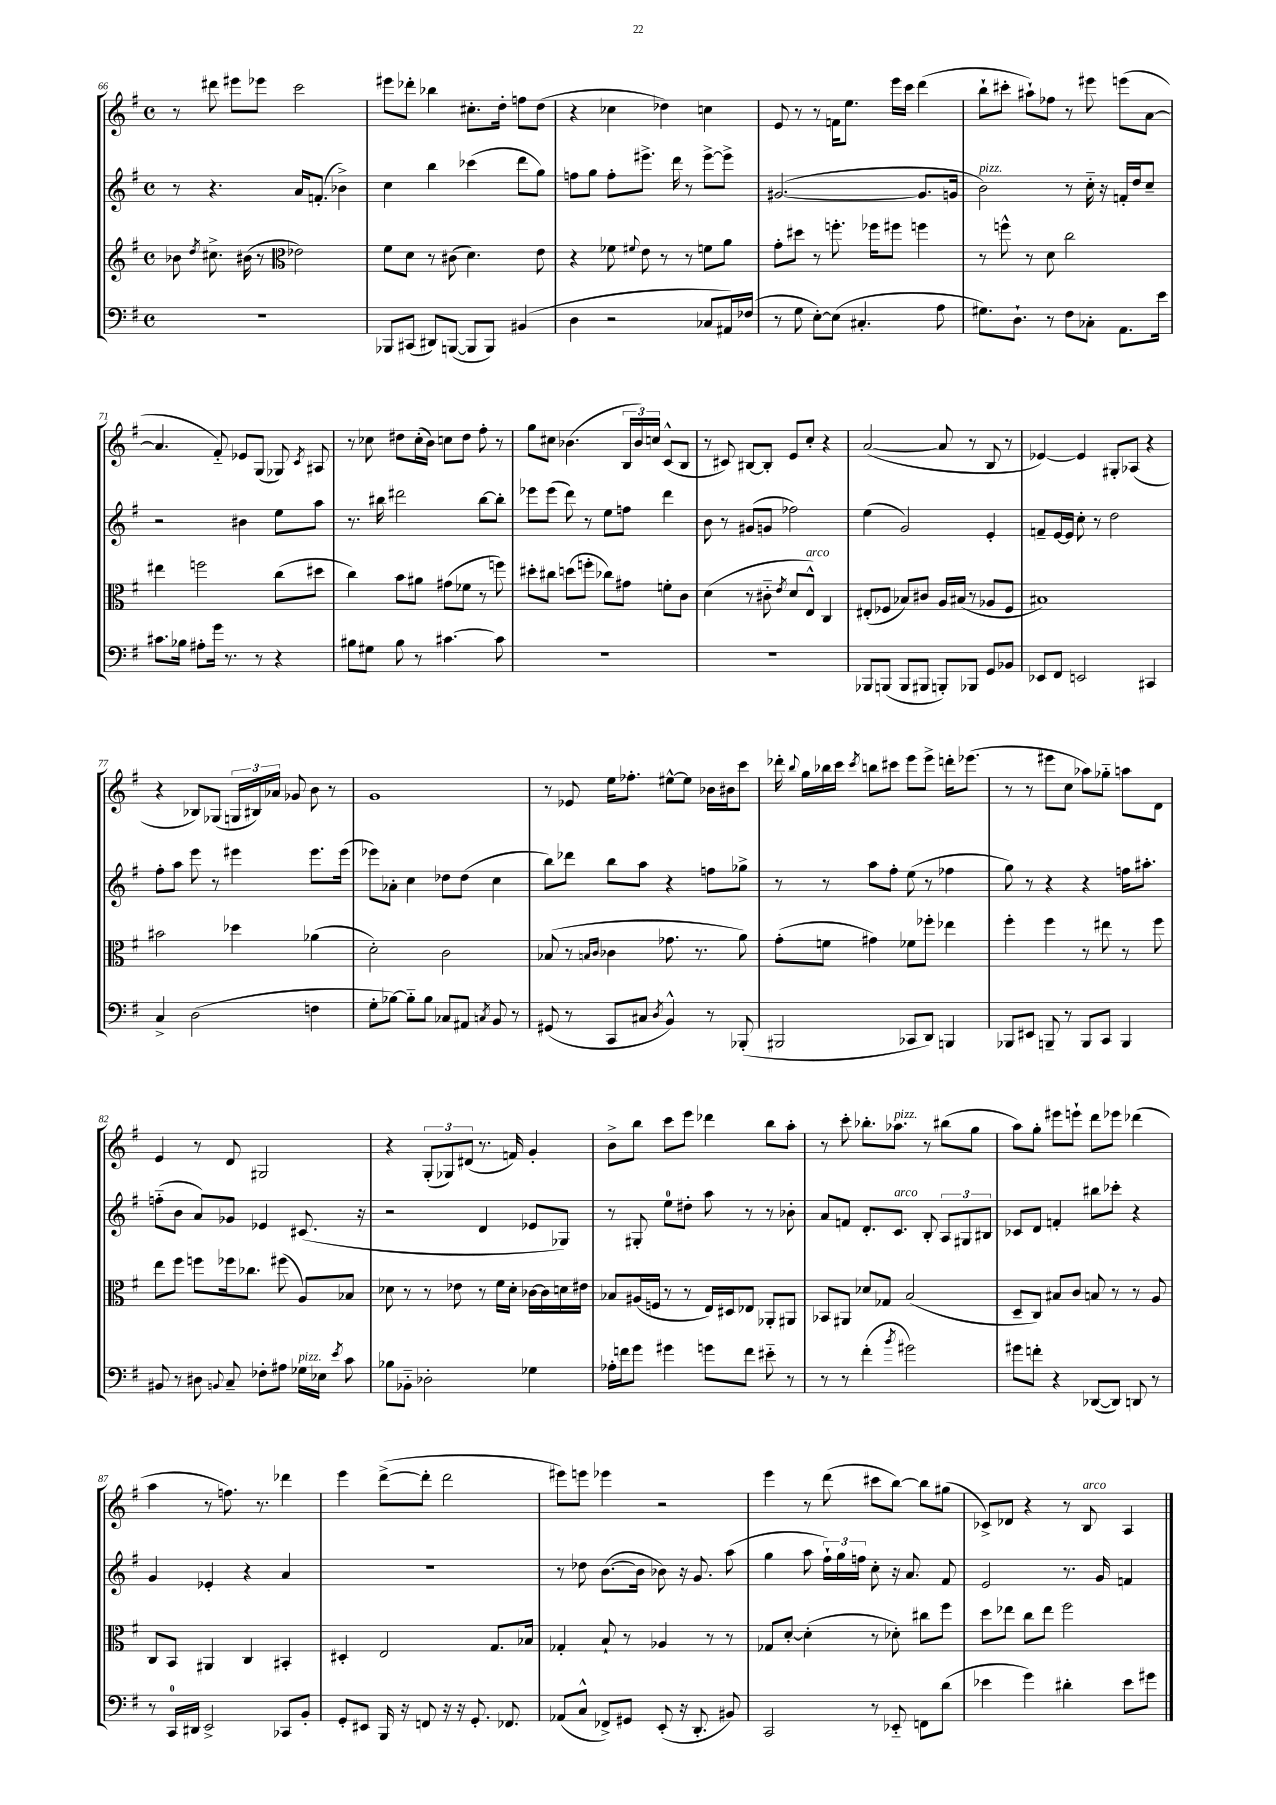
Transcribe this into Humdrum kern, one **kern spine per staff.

**kern	**kern	**kern	**kern
*staff4	*staff3	*staff2	*staff1
*clefF4	*clefG2	*clefG2	*clefG2
*k[f#]	*k[f#]	*k[f#]	*k[f#]
*M4/4	*M4/4	*M4/4	*M4/4
*met(c)	*met(c)	*met(c)	*met(c)
1r	8b-\	8r	8r
.	8qdd/	.	.
.	8.cc#^\	4.r	8ddd#\
.	.	.	8eee#\L
.	(16b#\	.	.
.	8r	.	8eee-\J
*	*clefC3	*	*
.	2e-\)	16a/LK	2ccc\
.	.	(8.f'/J	.
.	.	4b-^\)	.
=	=	=	=
8BBB-/L	8f#\L	4cc\	8eee#\L
(8CC#/J	8d\J	.	8ddd-'\J
8DD#/L)	8r	4bb\	4bb-\
([8BBB/J	(8c#\	.	.
8BBB/]L	4.d\)	(4ccc-\	8.cc#'\L
8BBB/J)	.	.	.
.	.	.	16dd'\Jk
(4BB#/	.	8ddd\L	8ff\L
.	8e\	8gg\J)	(8dd\J
=	=	=	=
4D\	4r	8ff\L	4r
.	.	8gg\J	.
2r	8f-\	8ff'\L	4cc-\
.	8qqf#/	.	.
.	8e\	8.eee#^\J	.
.	8r	.	4dd-\)
.	.	16ddd\	.
.	8r	8r	.
8C-/L	8f\L	[8eee#^\L	4cc\
16AA#/L)	8a\J	8eee#^\]J	.
(16F-/JJ	.	.	.
=	=	=	=
8r	8g'\L	([2.g#/	8e/
8G\	8dd#\J	.	8r
[8E'\L)	8r	.	8r
(8E\]J	8.ff'\	.	16f\LK
.	.	.	8.ee\J
4.C#'/	.	.	.
.	16ff-\LK	.	.
.	8ff#\J	.	16eee\LL
.	.	.	16ccc\JJ
.	4ff\	8.g#/]L	(4ddd\
8A\	.	.	.
.	.	16g/Jk	.
=	=	=	=
8.G#\L)	8r	2b\)	8bb`\L
.	8ff^^\	.	8ccc#'\J
8.D`\J	.	.	.
.	8r	.	8aa#`\L)
8r	8d\	.	8ff-\J
8F#\L	2cc\	8r	8r
8C-'\J	.	16cc'~\	8eee#\
.	.	16r	.
8.AA\L	.	16f'/LL	(8eee\L
.	.	16dd/J	.
.	.	8cc~/J	[8a\J
16e\Jk	.	.	.
=	=	=	=
8.c#\L	4ee#\	2r	4.a/]
16B-\Jk	.	.	.
8A#'\L	2ff\	.	.
16g\Jk	.	.	8f#'~/)
8.r	.	.	.
.	.	4b#\	8e-/L
8r	.	.	(8G/J
4r	(8cc\L	8ee\L	8G-/)
.	.	.	8qc/
.	8dd#\J	8aa\J	8A#/
=	=	=	=
8B#\L	4cc\)	8.r	8r
8G#\J	.	.	8cc-\
.	.	16bb#\	.
8B#\	8b\L	2ddd#\	8dd#\L
8r	8a#\J	.	(16cc-'\L
.	.	.	16b\JJ)
[4.c#\	(8g#\L	.	8cc\L
.	8f-\J	.	8dd#\J
.	8r	[8bb#\L	8ff#'\
8c#\]	8ff\)	8bb#'\]J	8r
=	=	=	=
1r	8dd#'\L	8eee-\L	8gg\L
.	8cc#\J	(8eee-\J	8cc#\J
.	(8dd\L	8ddd\)	(4.b-\
.	8ff'\J	8r	.
.	8cc-\L)	8ee\L	.
.	8g#\J	8ff\J	24B/LL
.	.	.	24b-/)
.	.	.	24cc/JJ
.	8f'\L	4ddd\	(8c^^/L
.	8c\J	.	8B/J
=	=	=	=
1r	(4d\	8b\	8r
.	.	8r	8c#/)
.	8r	(8g#/L	[8B#/L
.	8c#'~\	8g/J	8B#'/]J
.	8qe/	.	.
.	8d/L	2ff-\)	8e/L
.	8E^^/J)	.	8cc'/J
.	4C/	.	4r
=	=	=	=
8BBB-/L	(8E#'/L	(4ee\	([2a/
(8BBB/J	8F-/J	.	.
8BBB/L	8B-/L)	2g/)	.
8BBB#/J	8c#/J	.	.
8BBB'/L)	16A/LL	.	8a/]
.	(16B#/JJ	.	.
8BBB-/J	8r	.	8r
8GG/L	8A-/L	4e'/	8B/
8BB-/J	8F-/J	.	8r
=	=	=	=
8EE-/L	1B#)	8f~/L	[4e-/)
8FF#/J	.	[16e/L	.
.	.	16e/]JJ	.
2EE/	.	8cc'\	4e-/]
.	.	8r	.
.	.	2dd\	8G#'/L
.	.	.	(8A-/J
4CC#/	.	.	4r
=	=	=	=
4C^/	2b#\	8ff#'\L	4r
.	.	8aa\J	.
(2D\	.	8eee\	8B-/L)
.	.	8r	(8G-/J
.	4dd-\	4eee#\	24G/LL
.	.	.	24B#/)
.	.	.	24a-/JJ
.	.	.	8g-/
4F\	(4a-\	8.eee#\L	8b\
.	.	.	8r
.	.	(16eee#\Jk	.
=	=	=	=
8G'\L	2d'\)	8eee-\L)	1g
[8B-\J)	.	8a-'\J	.
8B-'~\]L	.	4cc\	.
8B-\J	.	.	.
8C-/L	2c\	8dd-\L	.
8AA#/J	.	(8dd-\J	.
8qC/	.	.	.
8BB/	.	4cc\	.
8r	.	.	.
=	=	=	=
(8GG#/	(8B-/	8bb\L)	8r
8r	8r	8ddd-\J	8e-/
.	16qqB/LL	.	.
.	16qqc/JJ	.	.
8CC/L	4c-\	8bb\L	16ee\LK
.	.	.	8.ff-'\J
8C#/J	.	8aa\J	.
8qD/	.	.	.
4BB^^/)	8.g-\	4r	[8ee#^^\L
.	.	.	8ee#\]J
.	8.r	.	.
8r	.	8ff\L	16b-\LL
.	.	.	16b#\J
(8BBB-'/	8a\)	8gg-^\J	8ccc\J
=	=	=	=
2BBB#/	(8g'\L	8r	16ddd-'\
.	.	.	8qqbb/
.	.	.	16gg\LL
.	8f\J	8r	16bb-\
.	.	.	16ccc\JJ
.	.	.	8qccc/
.	4g#\)	8aa\L	8bb\L
.	.	8ff#'\J	8ccc#\J
8CC-/L	8f-\L	(8ee\	8eee\L
8DD/J)	8ff-'\J	8r	8eee^\J
4BBB/	4ee-\	4ff-\	16ddd'\LK
.	.	.	(8.eee-\J
=	=	=	=
8BBB-/L	4ff#'\	8gg\)	8r
8EE#/J	.	8r	8r
8BBB~/	4ff#\	4r	8eee#\L
8r	.	.	8cc\J
8BBB/L	8r	4r	8aa-\L)
8CC/J	8ee#\	.	8gg-'~\J
4BBB/	8r	16ff\LK	8aa\L
.	.	8.aa#'\J	.
.	8ff#\	.	8d\J
=	=	=	=
8BB#/	8ee\L	(8ff'~\L	4e/
8r	8ff#\J	8b\J	.
8D#\	8ff\L	8a/L)	8r
8qqBB/	.	.	.
8C~/	16ff-\k	8g-/J	8d/
.	8.cc-\J	.	.
8F-'\L	.	4e-/	2G#/
8A#\J	(8ff#\	.	.
16G-\LL	8A/L)	(8.c#/	.
16E-\JJ	.	.	.
8qe/	.	.	.
8c\	8B-/J	.	.
.	.	16r	.
=	=	=	=
8B-\L	8d-\	2r	4r
8BB-'~\J	8r	.	.
2D-'\	8r	.	(12G'/L
.	.	.	12G-/)
.	8e-\	.	.
.	.	.	(12d#/J
.	8r	4d/	8.r
.	16f#\LL	.	.
.	16d-'\JJ	.	16f/)
4G-\	[16c-\LL	8e-/L	4g'/
.	16c-\]	.	.
.	16d\	8G-/J)	.
.	16e#\JJ	.	.
=	=	=	=
16A-'\LL	8B-/L	8r	8b^\L
16f\J	.	.	.
8g\J	(16A#/L	8G#'/	8bb\J
.	16F/JJ	.	.
4g#\	8r	8ee\L	8ccc\L
.	8r	8dd#'\J	8eee\J
8g\L	16E/LL)	8aa\	4ddd-\
.	16D#/J	.	.
8f\J	8E-/J	8r	.
8e#'~\	8AA-'/L	8r	8bb\L
8r	8AA#/J	8b-'\	8aa'\J
=	=	=	=
8r	8BB-/L	8a/L	8r
8r	8AA#/J	8f/J	8ccc'\
(4f#'\	8d-/L	8.d'/L	8.bb-'\L
.	8G-/J	.	.
.	.	8.c/J	8.aa-\J
8qb/	.	.	.
2g#\)	(2B/	.	.
.	.	8B'/	8r
.	.	12A/L	(8bb#\L
.	.	12G#/	.
.	.	.	8gg\J
.	.	12B#/J	.
=	=	=	=
8g#\L	8D~/L	8c-/L	8aa\L)
8f'\J	8C/J)	8d/J	8gg'\J
4r	8B#/L	4f'/	8eee#\L
.	8c/J	.	8eee`\J
([8DD-/L	8B/	8bb#\L	8ddd\L
8DD-/]J)	8r	8ccc-'\J	8eee-\J
8DD/	8r	4r	(4ddd-\
8r	8A/	.	.
=	=	=	=
8r	8C/L	4g/	4aa\
16CC/LL	8BB/J	.	.
16DD#/JJ	.	.	.
2EE^/	4AA#/	4e-'/	8r
.	.	.	8.ff\)
.	4C/	4r	.
.	.	.	8.r
8CC-/L	4BB#'/	4a/	4ddd-\
8BB'/J	.	.	.
=	=	=	=
8GG'/L	4D#'/	1r	4eee\
8EE#/J	.	.	.
16BBB/	2E/	.	([8ddd^\L
16r	.	.	.
8FF/	.	.	8ddd'\]J
16r	.	.	2ddd\
16r	.	.	.
8.GG'/	.	.	.
.	8.G/L	.	.
8.FF-/	.	.	.
.	16B-/Jk	.	.
=	=	=	=
(8AA-/L	4G-'/	8r	8eee#\L)
8C^^/J	.	8dd-\	8eee\J
8FF-^/L)	8B`/	([8.b\L	4eee-\
8GG#/J	8r	.	.
.	.	16b\]Jk	.
(8EE'/	4A-/	8b-\)	2r
16r	.	16r	.
8.DD'/	.	8.g/	.
.	8r	.	.
8BB#/)	8r	(8aa\	.
=	=	=	=
2CC/	8G-/L	4gg\	4eee\
.	[8d'/J	.	.
.	(4d'\]	8aa\	8r
.	.	24ff#`\LL)	(8ddd\
.	.	24gg\	.
.	.	24ff\JJ	.
8r	8r	8cc'\	8ccc#\L
8EE-'~/	8d-'\)	16r	[8bb\J)
.	.	8.a/	.
8FF\L	8cc#\L	.	8bb\]L
(8d\J	8ff#\J	8f#/	(8gg#\J
=	=	=	=
4e-\	8dd\L	2e/	8c-^/L)
.	8ee-\J	.	8d-/J
4g\)	8cc\L	.	4r
.	8ee-\J	.	.
4d#'\	2ff#\	8.r	8r
.	.	.	8B/
.	.	16g/	.
8e-\L	.	4f/	4A/
8g#\J	.	.	.
==	==	==	==
*-	*-	*-	*-
